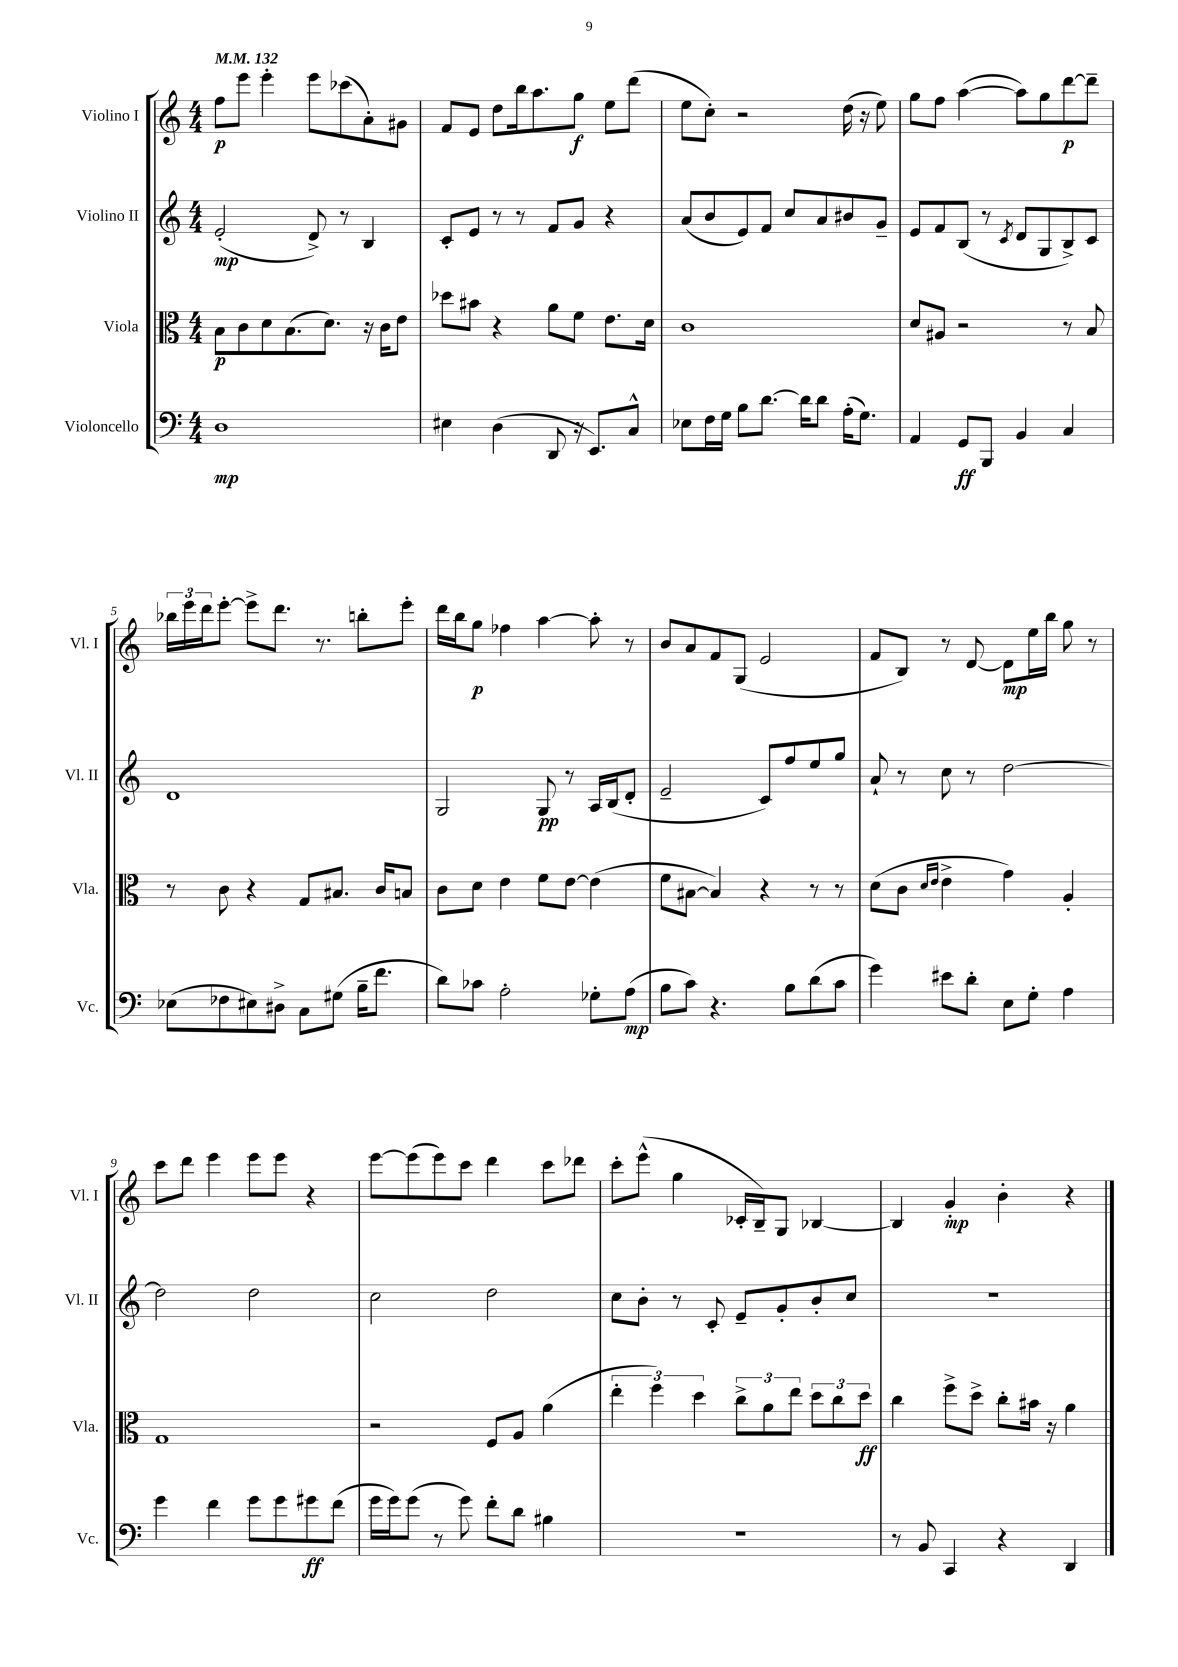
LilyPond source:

<<
\new StaffGroup <<
\new Staff = "s0" \with { instrumentName = "Violino I" shortInstrumentName = "Vl. I" } {
    \clef treble \key c \major \numericTimeSignature \time 4/4 \tempo 4 = 132
    f''8\p e'''8 e'''4-. e'''8 ces'''8( a'8-.) gis'8 |
    f'8 e'8 d''8 b''16 a''8. g''8\f e''8 d'''8( |
    e''8 c''8-.) r2 d''16( r16 e''8) |
    g''8 f''8 a''4~( a''8) g''8 d'''8~\p d'''8-- |
    \tuplet 3/2 { bes''16 e'''16 d'''16 } e'''8~-. e'''8-> d'''8. r8. b''8-. e'''8-. |
    d'''16 b''16 g''8\p fes''4 a''4~ a''8-. r8 |
    b'8 a'8 f'8 g8( e'2 |
    f'8 b8) r8 d'8~ d'8\mp e''16 b''16 g''8 r8 |
    c'''8 d'''8 e'''4 e'''8 e'''8 r4 |
    e'''8~ e'''8( e'''8) c'''8 d'''4 c'''8 des'''8 |
    c'''8-. e'''8-^( g''4 ces'16-. b16--) g8 bes4~ |
    bes4 g'4-.\mp b'4-. r4 \bar "|." |
}
\new Staff = "s1" \with { instrumentName = "Violino II" shortInstrumentName = "Vl. II" } {
    \clef treble \key c \major \numericTimeSignature \time 4/4
    e'2-.\mp( d'8->) r8 b4 |
    c'8-. e'8 r8 r8 f'8 g'8 r4 |
    a'8( b'8 e'8) f'8 c''8 a'8 bis'8 g'8-- |
    e'8 f'8 b8( r8 \acciaccatura { c'8 } d'8 g8 b8->) c'8 |
    d'1 |
    g2 g8\pp r8 a16 b16( d'8-. |
    e'2-- c'8) f''8 e''8 g''8 |
    a'8-! r8 c''8 r8 d''2~ |
    d''2 d''2 |
    c''2 d''2 |
    c''8 b'8-. r8 c'8-. e'8-- g'8-. b'8-. c''8 |
    R1 \bar "|." |
}
\new Staff = "s2" \with { instrumentName = "Viola" shortInstrumentName = "Vla." } {
    \clef alto \key c \major \numericTimeSignature \time 4/4
    b8\p c'8 d'8 b8.( d'8.) r16 c'16 e'8 |
    des''8 bis'8 r4 a'8 f'8 e'8. d'16 |
    c'1 |
    d'8 ais8 r2 r8 b8 |
    r8 c'8 r4 g8 bis8. c'16 b8 |
    c'8 d'8 e'4 f'8 e'8~ e'4( |
    f'8 bis8~ bis4) r4 r8 r8 |
    d'8( c'8 \grace { d'16 e'16 } e'4-> g'4) a4-. |
    g1 |
    r2 f8 a8 a'4( |
    \tuplet 3/2 { e''4-. f''4) d''4 } \tuplet 3/2 { c''8-> a'8 e''8 } \tuplet 3/2 { d''8 c''8 d''8\ff } |
    c''4 f''8-> d''8-> c''8-. bis'16 r16 a'4 \bar "|." |
}
\new Staff = "s3" \with { instrumentName = "Violoncello" shortInstrumentName = "Vc." } {
    \clef bass \key c \major \numericTimeSignature \time 4/4
    d1\mp |
    eis4 d4( d,8 r16 e,8.) c8-^ |
    ees8 f16 g16 b8 d'8.~ d'16 d'8 a16-.( g8.) |
    a,4 g,8\ff b,,8 b,4 c4 |
    ees8( fes8 eis8) dis8-> c8 gis8( b16-- f'8. |
    d'8) ces'8 a2-. ges8-. a8\mp( |
    b8 c'8) r4. b8 d'8( c'8 |
    g'4) eis'8 d'8-. e8 g8-. a4 |
    g'4 f'4 g'8 g'8 gis'8\ff f'8( |
    g'16 g'16) g'8( r8 g'8) f'8-. d'8 bis4 |
    R1 |
    r8 b,8 c,4 r4 d,4 \bar "|." |
}
>>
>>
